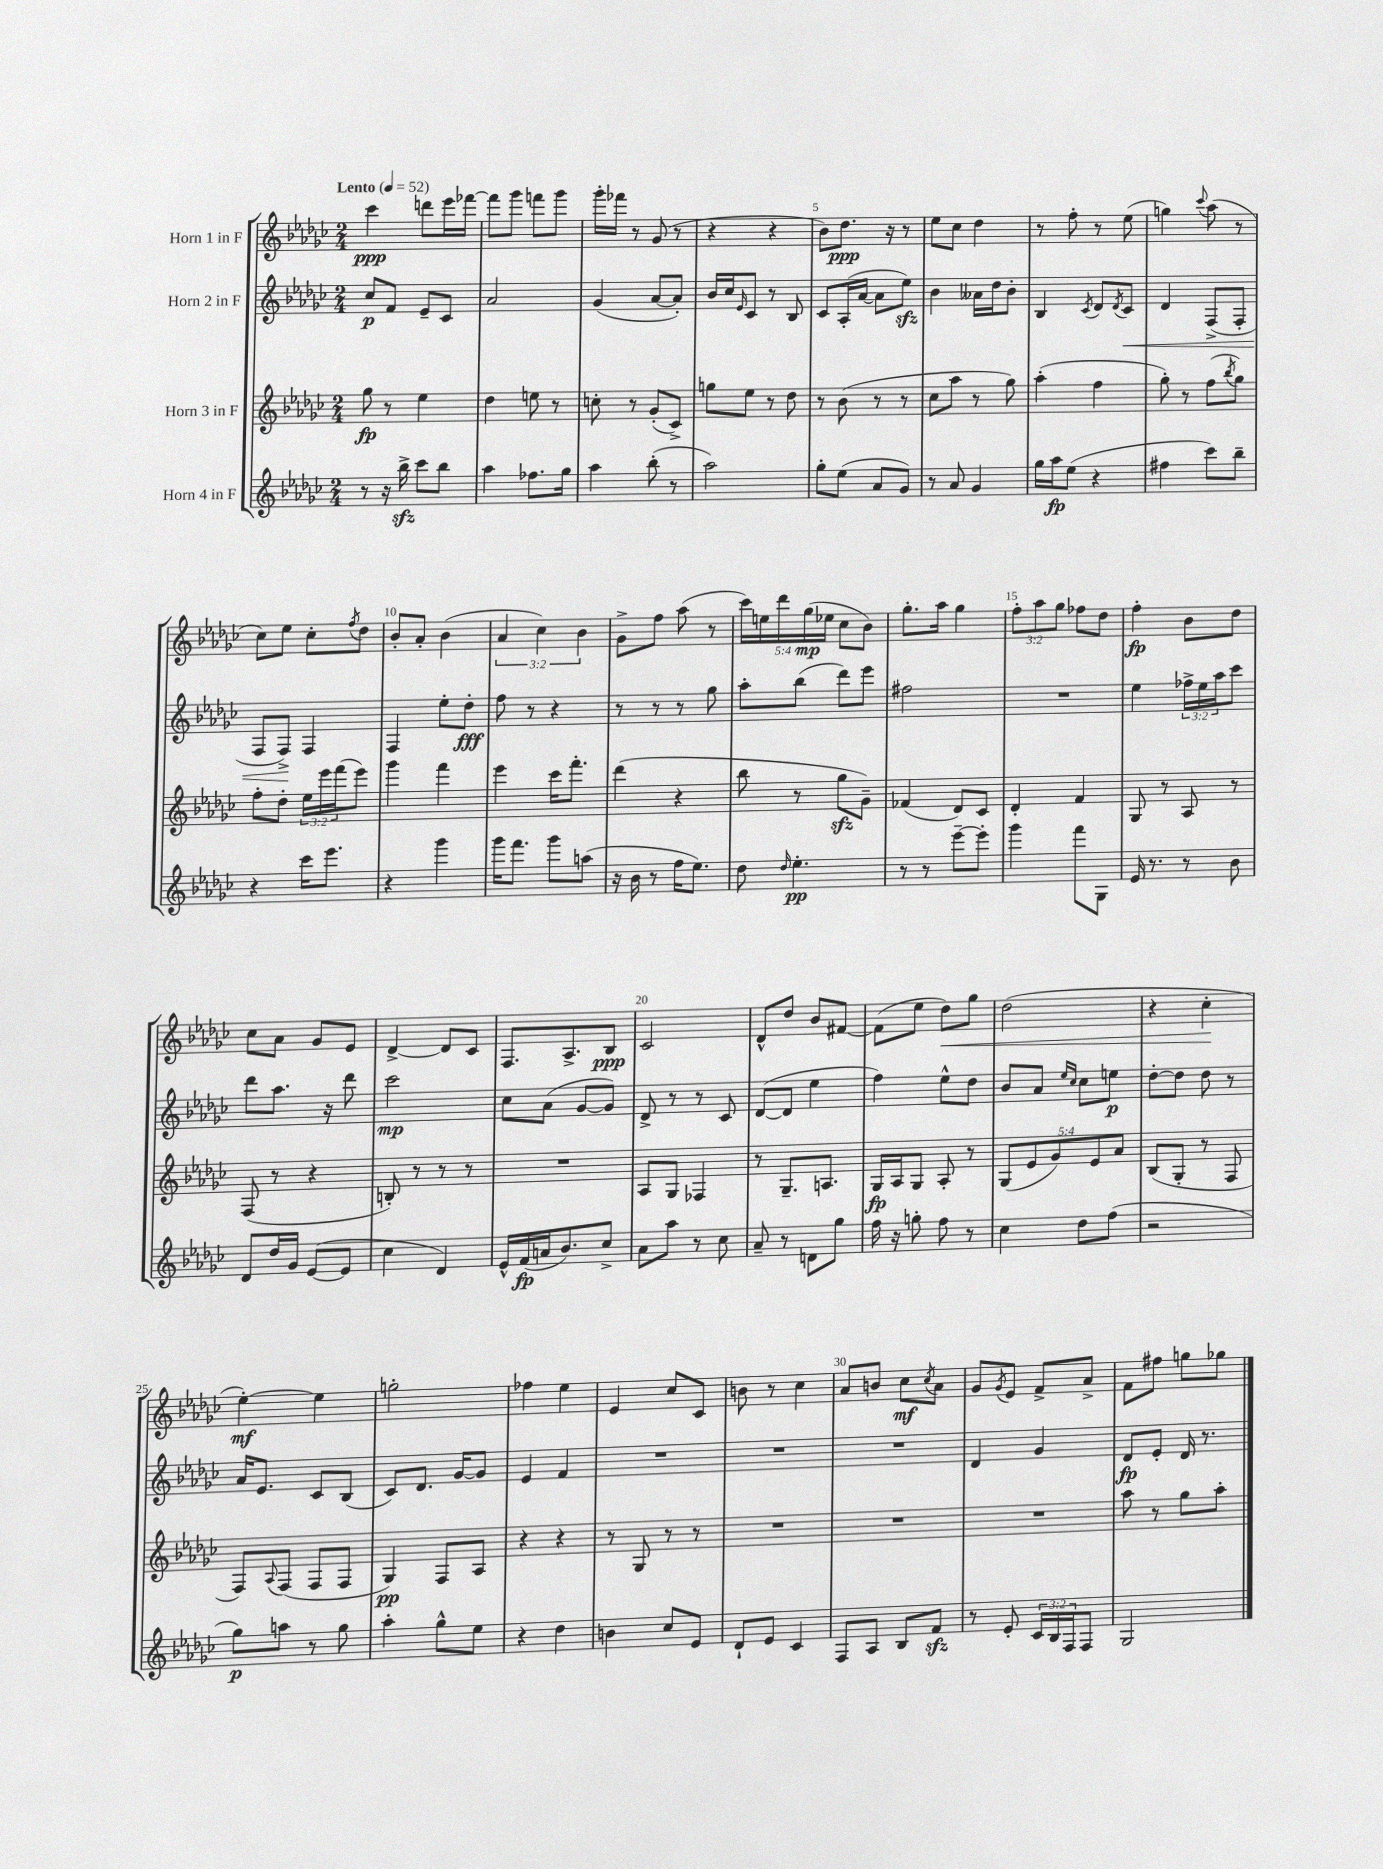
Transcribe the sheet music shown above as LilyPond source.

<<
\new StaffGroup <<
\new Staff = "s0" \with { instrumentName = "Horn 1 in F" } {
    \clef treble \key ges \major \numericTimeSignature \time 2/4 \override Staff.TupletNumber.text = #tuplet-number::calc-fraction-text \tempo "Lento" 4 = 52
    ces'''4\ppp d'''8 ees'''16 fes'''16~ |
    fes'''8 ges'''8 f'''8 ges'''8 |
    ges'''16-. fes'''16 r8 ges'8( r8 |
    r4 r4 |
    bes'8) des''8.\ppp r16 r8 |
    ees''8 ces''8 des''4 |
    r8 f''8-. r8 ees''8( |
    g''4) \appoggiatura { ces'''8 } aes''8( r8 |
    ces''8) ees''8 ces''8-. \acciaccatura { f''8 } des''8 |
    bes'8-. aes'8-. bes'4( |
    \tuplet 3/2 { aes'4 ces''4) bes'4 } |
    ges'8-> f''8 aes''8( r8 |
    \tuplet 5/4 { ces'''16) e''16 des'''16 ges''16\mp( ees''16 } ces''8 bes'8) |
    ges''8.-. aes''16 ges''4 |
    \tuplet 3/2 { f''8-. aes''8 ges''8 } fes''8 des''8 |
    f''4-.\fp bes'8 des''8 |
    ces''8 aes'8 ges'8 ees'8 |
    des'4~-> des'8 ces'8 |
    f8. aes8.-> bes8\ppp |
    ces'2 |
    des'8-^ des''8 bes'8 fis'8~ |
    fis'8( ees''8 des''8\<) ges''8 |
    des''2( |
    r4 ces''4-.\! |
    ees''4~-.\mf) ees''4 |
    g''2-. |
    fes''4 ees''4 |
    ees'4 ces''8 ces'8 |
    b'8 r8 ces''4 |
    aes'8 b'8 ces''8\mf \acciaccatura { ces''8 } aes'8 |
    ges'8 \acciaccatura { ges'8 } ees'8 f'8-> aes'8-> |
    f'8 fis''8 g''8 ges''8 \bar "|." |
}
\new Staff = "s1" \with { instrumentName = "Horn 2 in F" } {
    \clef treble \key ges \major \numericTimeSignature \time 2/4 \override Staff.TupletNumber.text = #tuplet-number::calc-fraction-text
    ces''8\p f'8 ees'8-- ces'8 |
    aes'2 |
    ges'4( aes'8~ aes'8-.) |
    bes'16 ces''16 \grace { ees'16 } ces'8 r8 bes8 |
    ces'8 aes16-.( aes'16~ aes'8 ees''8\sfz) |
    bes'4 aeses'16 des''16 bes'8-. |
    bes4 \acciaccatura { ces'8 } des'8 \acciaccatura { des'8 } ces'8\< |
    des'4 f8->( f8-. |
    f8 f8->\!) f4 |
    f4 ees''8-. des''8-.\fff |
    f''8 r8 r4 |
    r8 r8 r8 ges''8 |
    aes''8-. bes''8( des'''8) ees'''8 |
    fis''2 |
    R2 |
    ees''4 \tuplet 3/2 { fes''16-> ees''16 aes''16 } ces'''8 |
    des'''8 aes''8. r16 des'''8 |
    ces'''2\mp |
    ces''8 aes'8( ges'8~ ges'8) |
    des'8-> r8 r8 ces'8 |
    des'8~( des'8 ees''4 |
    f''4) ees''8-^ des''8 |
    bes'8 aes'8 \grace { ees''16 ces''16 } ces''8 e''8\p |
    des''8~-. des''8 des''8 r8 |
    aes'16 ees'8. ces'8 bes8( |
    ces'8) des'8. ges'16~ ges'8 |
    ees'4 f'4 |
    R2 |
    R2 |
    R2 |
    des'4 ges'4 |
    des'8\fp ees'8-. des'16 r8. \bar "|." |
}
\new Staff = "s2" \with { instrumentName = "Horn 3 in F" } {
    \clef treble \key ges \major \numericTimeSignature \time 2/4 \override Staff.TupletNumber.text = #tuplet-number::calc-fraction-text
    ges''8\fp r8 ees''4 |
    des''4 e''8 r8 |
    c''8-. r8 ges'8-.( ces'8->) |
    g''8 ees''8 r8 des''8 |
    r8 bes'8( r8 r8 |
    ces''8 aes''8 r8 ges''8) |
    aes''4-.( f''4 |
    ges''8-.) r8 f''8( \acciaccatura { bes''8 } ges''8) |
    f''8-. des''8-. \tuplet 3/2 { ees''16 ees'''16 f'''16( } ees'''8) |
    ges'''4 f'''4 |
    ees'''4 ces'''16 f'''8.-. |
    des'''4( r4 |
    bes''8 r8 ges''8\sfz ges'8--) |
    fes'4( des'8) ces'8 |
    des'4-. f'4 |
    ges8 r8 aes8 r8 |
    f8( r8 r4 |
    b8-.) r8 r8 r8 |
    R2 |
    aes8 ges8 fes4 |
    r8 ges8.-- a8. |
    ges16\fp aes16 ges8 aes8-. r8 |
    \tuplet 5/4 { ges8( ees'8 ges'8) ees'8 aes'8 } |
    bes8( ges8-. r8 f8 |
    f8) \appoggiatura { aes8 } f8( f8 f8 |
    ges4\pp) f8 aes8 |
    r4 r4 |
    r8 ges8 r8 r8 |
    R2 |
    R2 |
    R2 |
    aes''8 r8 ges''8 aes''8-. \bar "|." |
}
\new Staff = "s3" \with { instrumentName = "Horn 4 in F" } {
    \clef treble \key ges \major \numericTimeSignature \time 2/4 \override Staff.TupletNumber.text = #tuplet-number::calc-fraction-text
    r8 r16 bes''16->\sfz ces'''8 bes''8 |
    aes''4 fes''8. ges''16 |
    aes''4 bes''8-.( r8 |
    aes''2) |
    ges''8-. ees''8( aes'8 ges'8) |
    r8 aes'8 ges'4 |
    ges''16 aes''16\fp ees''8( r4 |
    fis''4 ces'''8) bes''8-- |
    r4 ces'''16 ees'''8. |
    r4 ges'''4 |
    ges'''16 f'''8. ges'''8 a''8( |
    r16 bes'16 r8 f''16 ees''8.) |
    des''8 \grace { des''16 } ees''4.-.\pp |
    r8 r8 ees'''8~-- ees'''8-. |
    ges'''4 f'''8 ges8 |
    ees'16 r8. r8 bes'8 |
    des'8 des''16 ges'16 ees'8~( ees'8 |
    ces''4 des'4) |
    ees'16-^ f'16\fp( a'16 bes'8.) ces''8-> |
    aes'8 aes''8 r8 ces''8 |
    aes'8-- r8 d'8 ges''8 |
    f''16 r16 g''8-. f''8 r8 |
    ces''4 des''8 f''8( |
    r2 |
    ges''8\p) a''8 r8 ges''8 |
    aes''4-. ges''8-^ ees''8 |
    r4 des''4 |
    b'4 ces''8 ees'8 |
    des'8-! ees'8 ces'4 |
    f8 aes8 bes8 f'8\sfz |
    r8 ees'8-. \tuplet 3/2 { ces'16 bes16 f16 } f8 |
    ges2 \bar "|." |
}
>>
>>
\layout { \context { \Score \override BarNumber.break-visibility = ##(#f #t #t) barNumberVisibility = #(every-nth-bar-number-visible 5) } }
